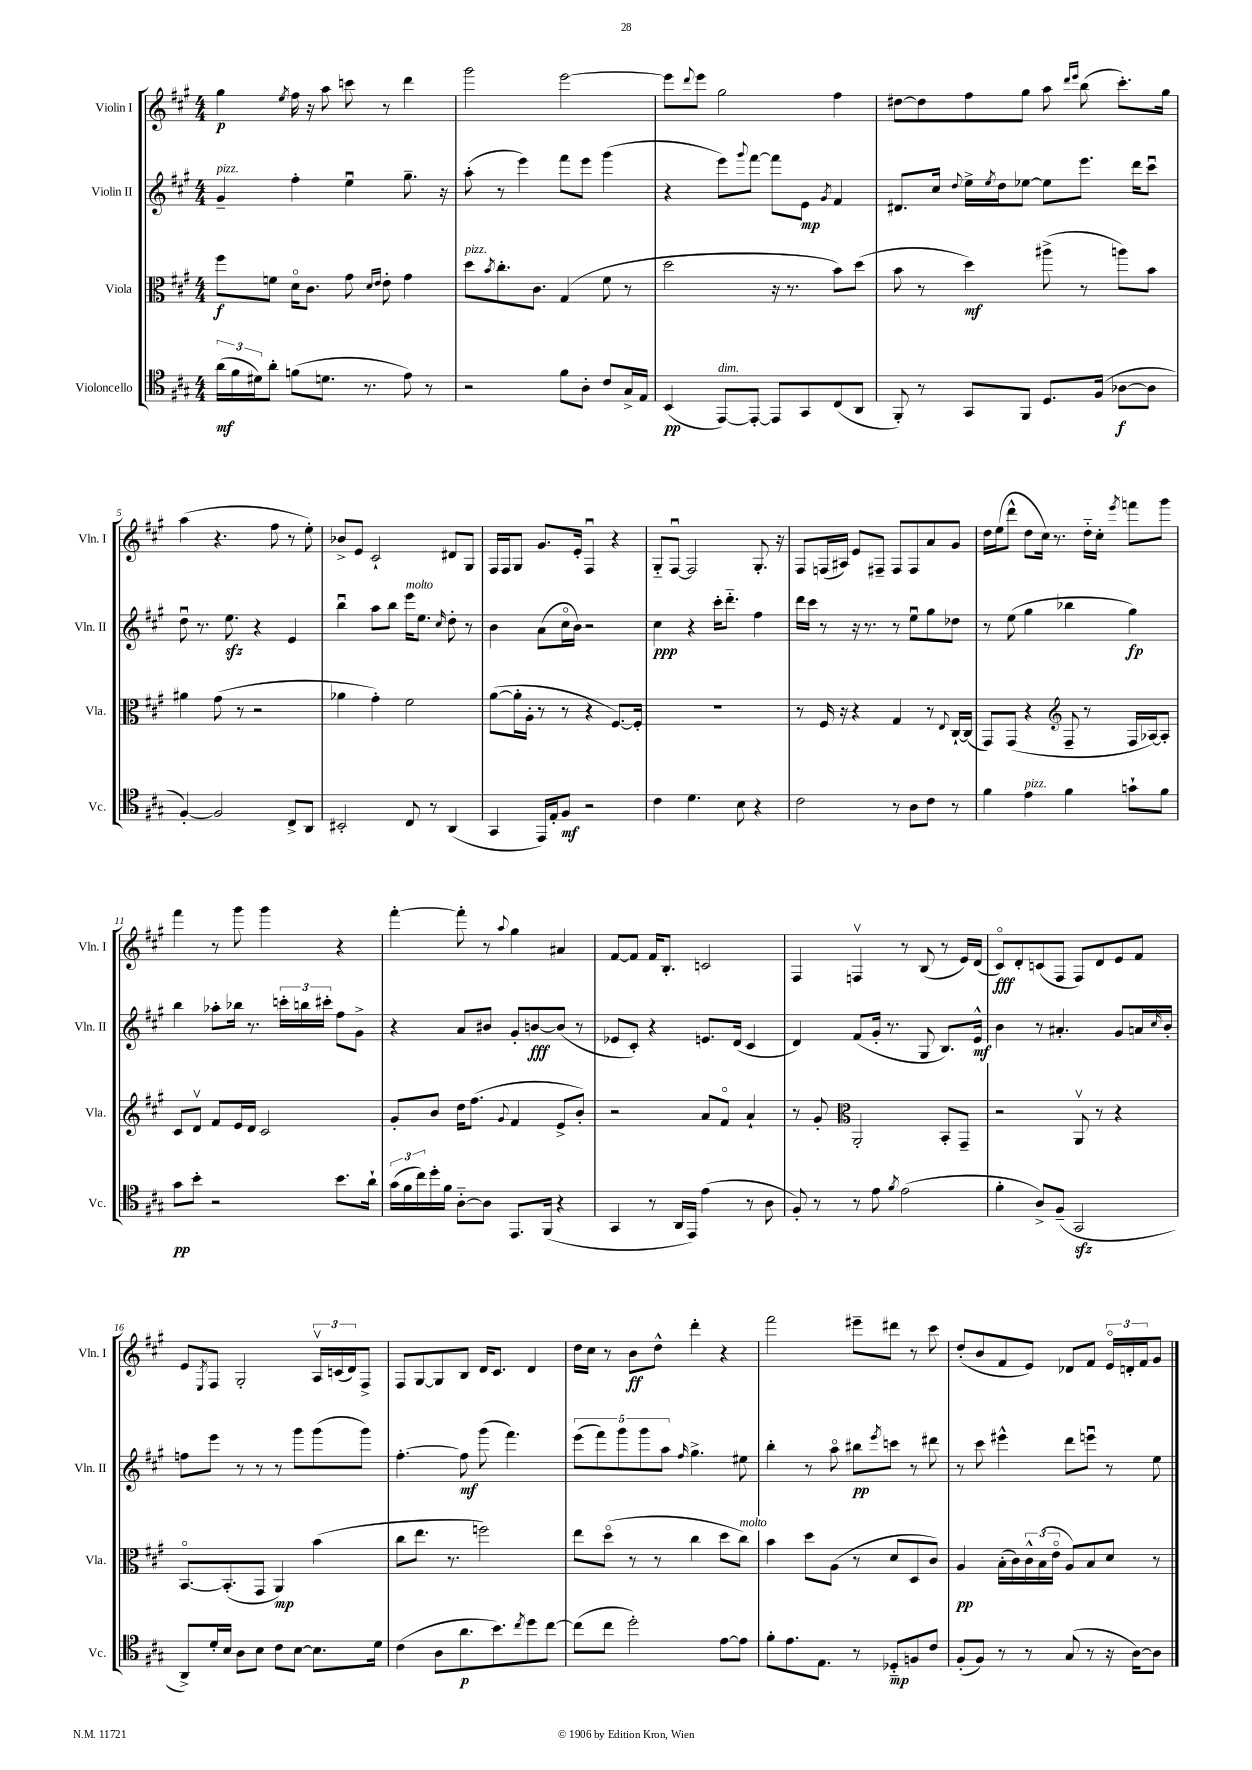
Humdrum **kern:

**kern	**kern	**kern	**kern
*staff4	*staff3	*staff2	*staff1
*clefC4	*clefC3	*clefG2	*clefG2
*k[f#c#g#]	*k[f#c#g#]	*k[f#c#g#]	*k[f#c#g#]
*M4/4	*M4/4	*M4/4	*M4/4
(24a\LL	8ff#\L	4g#~/	4gg#\
24f#\	.	.	.
24d#\J)	.	.	.
8a'\J	8f\J	.	.
.	.	.	8qee/
(8f\L	16do\LK	4ff#'\	16ff#\
.	8.c#\J	.	16r
8.d\J	.	.	8aa\
.	8g#\	4eeu\	8ccc\
8.r	.	.	.
.	16qqd/LL	.	.
.	16qqe/JJ	.	.
.	8e'\	.	8r
8e\)	4g#\	8.gg#~\	4ddd\
8r	.	.	.
.	.	16r	.
=	=	=	=
2r	8dd\L	(8aa'\	2ggg#\
.	8qb/	.	.
.	8.cc#'\	8r	.
.	.	4eee\)	.
.	8.c#\J	.	.
8f#\L	(4G#/	8fff#\L	[2eee\
8A'\J	.	8eee\J	.
8c#/L	8f#\	(4ggg#\	.
16G#^/L	8r	.	.
16E/JJ	.	.	.
=	=	=	=
(4BB/	2dd\	4r	8eee\]L
.	.	.	8qqddd/
.	.	.	8eee\J
[8EE/L)	.	8eee\L)	2gg#\
.	.	8qqggg#/	.
8EE'/_J	.	[8fff#\J	.
8EE/]L	16r	8fff#\]L	.
.	8.r	.	.
8GG#/	.	8e\J	.
.	.	8qg#/	.
(8C#/	8b\L)	4f#/	4ff#\
8AA/J	(8dd\J	.	.
=	=	=	=
8FF#'/)	8b\	8.d#/L	[8dd#\L
8r	8r	.	8dd#\]
.	.	16cc#/Jk	.
.	.	8qqdd/	.
8GG#/L	4dd\)	16ee^\LL	8ff#\
.	.	8qee/	.
.	.	16dd\J	.
8FF#/J	.	[8ee-\J	8gg#\J
8.D/L	(8aa#^\	8ee-\]L	8aa\
.	.	.	16qqddd/LL
.	.	.	16qqeee/JJ
.	8r	8.eee\J	(8bb\
(16F#/Jk	.	.	.
[8A-\L	8aa\L)	.	8.ccc#'\L)
.	.	16ddd\LK	.
8A-\]J	8b\J	8ccc#u\J	.
.	.	.	16gg#\Jk
=	=	=	=
[4F#'/)	4a#\	8ddu\	(4aa\
.	.	8.r	.
2F#/]	(8g#\	.	4.r
.	.	8.ee\	.
.	8r	.	.
.	2r	4r	.
.	.	.	8ff#\
8C#^/L	.	4e/	8r
8AA/J	.	.	8ee'\)
=	=	=	=
2BB#'/	4a-\	4bbu\	8b-^/L
.	.	.	8e/J
.	4g#'\)	8aa\L	2c#`/
.	.	8bb\J	.
8C#/	2f#\	16eee\LK	.
.	.	8.ee\J	.
8r	.	.	.
.	.	16qqcc#/	.
(4AA/	.	8dd'\	8d#/L
.	.	8r	8G#/J
=	=	=	=
4GG#/	([8a\L	4b\	16F#/LL
.	.	.	16F#/J
.	16a'\]L	.	8G#/J
.	16A'\JJ	.	.
16EE/LL)	8r	(8a\L	8.g#/L
16E'/J	.	.	.
8F#/J	8r	16cc#o\L	.
.	.	16b\JJ)	16e'/Jk
2r	4r	2r	4F#u/
.	[8.F#/L)	.	4r
.	16F#'/]Jk	.	.
=	=	=	=
4c#\	1r	4cc#\	8G#'~/L
.	.	.	[8F#u/J
4.d\	.	4r	2F#/]
.	.	16ccc#'\LK	.
.	.	8.ddd'~\J	.
8B\	.	.	.
4r	.	4ff#\	8.G#'/
.	.	.	16r
=	=	=	=
2c#\	8r	16ddd\LL	8F#/L
.	.	16ccc#\JJ	.
.	16F#/	8r	(16F/L
.	16r	.	16A#/JJ)
.	4r	16r	8e/L
.	.	8.r	.
.	.	.	8F#~/J
8r	4G#/	8r	8F#/L
8A\L	.	8eeu\L	8F#/
8c#\J	8r	8gg#\	8a/
.	8qqE/	.	.
8r	[16C#`/LL	8dd-\J	8g#/J
.	(16C#/]JJ	.	.
=	=	=	=
4f#\	8GG#/L)	8r	16dd\LL
.	.	.	(16ee\J
.	(8GG#/J	(8ee\	8ddd^^\J
4e\	4r	4gg#\	8dd\L
.	.	.	16cc#\Jk)
.	.	.	8.r
*	*clefG2	*	*
4f#\	8F#~/	4bb-\	.
.	8r	.	16dd'~\LL
.	.	.	16cc#'\JJ
.	.	.	8qeee/
8g`\L	16F#/LL	4gg#\)	8fff\L
.	[16A-/J)	.	.
8f#\J	8A-'/]J	.	8ggg#\J
=	=	=	=
8g#\L	8c#/L	4bb\	4fff#\
8b'\J	8dv/J	.	.
2r	8f#/L	8aa-'\L	8r
.	16e/L	16bb-\Jk	8ggg#\
.	16d/JJ	8.r	.
.	2c#/	.	4ggg#\
.	.	24ccc'\LL	.
.	.	24bb\	.
.	.	24ccc#'\JJ	.
8.b\L	.	8ff#\L	4r
.	.	8g#^\J	.
16a`\Jk	.	.	.
=	=	=	=
(24g#\LL	8g#'/L	4r	[4fff#'\
24f#\	.	.	.
24cc#\)	.	.	.
16dd'\	8b/J	.	.
16f#\JJ	.	.	.
[8A'~\L	16dd\LK	8a/L	8fff#'\]
.	(8.ff#\J	.	.
8A\]J	.	8b#/J	8r
.	8qqg#/	.	8qqaa/
8.EE/L	4f#/	8g#'/L	4gg#\
.	.	[8b/	.
(16FF#/Jk	.	.	.
4r	8e^/L	(8b/]J	4a#/
.	8b'/J)	8r	.
=	=	=	=
4GG#/	2r	8e-/L	[8f#/L
.	.	8c#'/J)	8f#/]J
8r	.	4r	16f#/LK
.	.	.	8.B'/J
16AA/LL	.	.	.
16EE/JJ)	.	.	.
(4e\	8a/L	8.e/L	2c/
.	8f#o/J	.	.
.	.	(16d/Jk	.
8r	4a`/	4c#/	.
8A\	.	.	.
=	=	=	=
8F#'/)	8r	4d/)	4F#/
8r	8g#'/	.	.
*	*clefC3	*	*
8r	2AA'/	(8f#/L	4Fv/
8e\	.	16g#'/Jk	.
.	.	8.r	.
8qf#/	.	.	.
(2e\	.	.	8r
.	.	8G#/	(8B/
.	8BB'/L	8.B/L)	8r
.	8GG#~/J	.	16e/LL)
.	.	16e^^/Jk	(16d/JJ
=	=	=	=
4f#'\	2r	4b\	8c#o/L)
.	.	.	8d'/
8A^/L)	.	8r	(8c/
(8F#~/J	.	4.a#'/	8F#/J
2GG#/	8AAv/	.	8F#/L)
.	8r	.	8d/
.	4r	8g#/L	8e/
.	.	16a/L	8f#/J
.	.	16qqcc#/	.
.	.	16b'/JJ	.
=	=	=	=
8AA^/L)	[8.BBo/L	8ff\L	8e/L
.	.	.	8qE/
16d'/L	.	8eee\J	8F#/J
16B/JJ	(8.BB'/]	.	.
8A\L	.	8r	2G#'/
8B\J	8GG#/J	8r	.
8c#\L	4AA/)	8r	.
[8B\J	.	8ggg#\L	.
8.B\]L	(4b\	(8ggg#\	24Av/LL
.	.	.	(24c/
.	.	.	24d/J)
.	.	8ggg#\J)	8F#^/J
16d\Jk	.	.	.
=	=	=	=
(4c#\	8cc#\L	[4.ff#'\	8F#/L
.	8.ee\J	.	[8G#/
8A\L	.	.	8G#/]
.	8.r	.	.
8.a\	.	8ff#\]	8B/J
.	2ff\)	(8ggg#\	16d/LK
8.b\)	.	.	8.c#/J
.	.	4.fff#\)	.
8qcc#/	.	.	.
8dd\	.	.	4d/
[8cc#\J	.	.	.
=	=	=	=
(8cc#\]L	8ee\L	(10eee\L	16dd\LL
.	.	.	16cc#\JJ
.	.	10fff#\)	.
8cc#\J	(8ddo\J	.	8r
.	.	10ggg#\	.
2dd'\)	8r	.	8b\L
.	.	10ggg#\	.
.	8r	.	8dd^^\J
.	.	10aa\J	.
.	.	16qqff#/	.
.	4cc#\	4.gg#^\	4ddd'\
[8e\L	8dd\L	.	4r
8e\]J	8cc#\J)	8ee#\	.
=	=	=	=
8f#'\L	4b\	4bb'\	2fff#\
8.e\	.	.	.
.	8dd\L	8r	.
8.E\J	.	.	.
.	(8A\J	8aao\	.
8r	8r	8bb#\L	8eee#~\L
.	.	8qeee/	.
8D-'~/L	8d/L	8ccc\J	8ddd#\J
8F/	8D/	8r	8r
8c#/J	8c#/J)	8ddd#\	8ccc#\
=	=	=	=
(8F#'/L	4A/	8r	(8dd'/L
8F#/J)	.	8ccc#\	8b/
8r	(16B'\LL	4eee#^^\	8f#/
.	16c#\)	.	.
8r	24c#^^\	.	8e/J)
.	(24B\	.	.
.	24eo\JJ	.	.
(8G#/	8A/L)	8ddd\L	8d-/L
8r	8B/	8eeeu\J	8f#/J
16r	8d/J	8r	24eo/LL
.	.	.	24d'/
[16A\LK)	.	.	.
.	.	.	24f#/J
8A\]J	8r	8ee\	8g#/J
==	==	==	==
*-	*-	*-	*-
